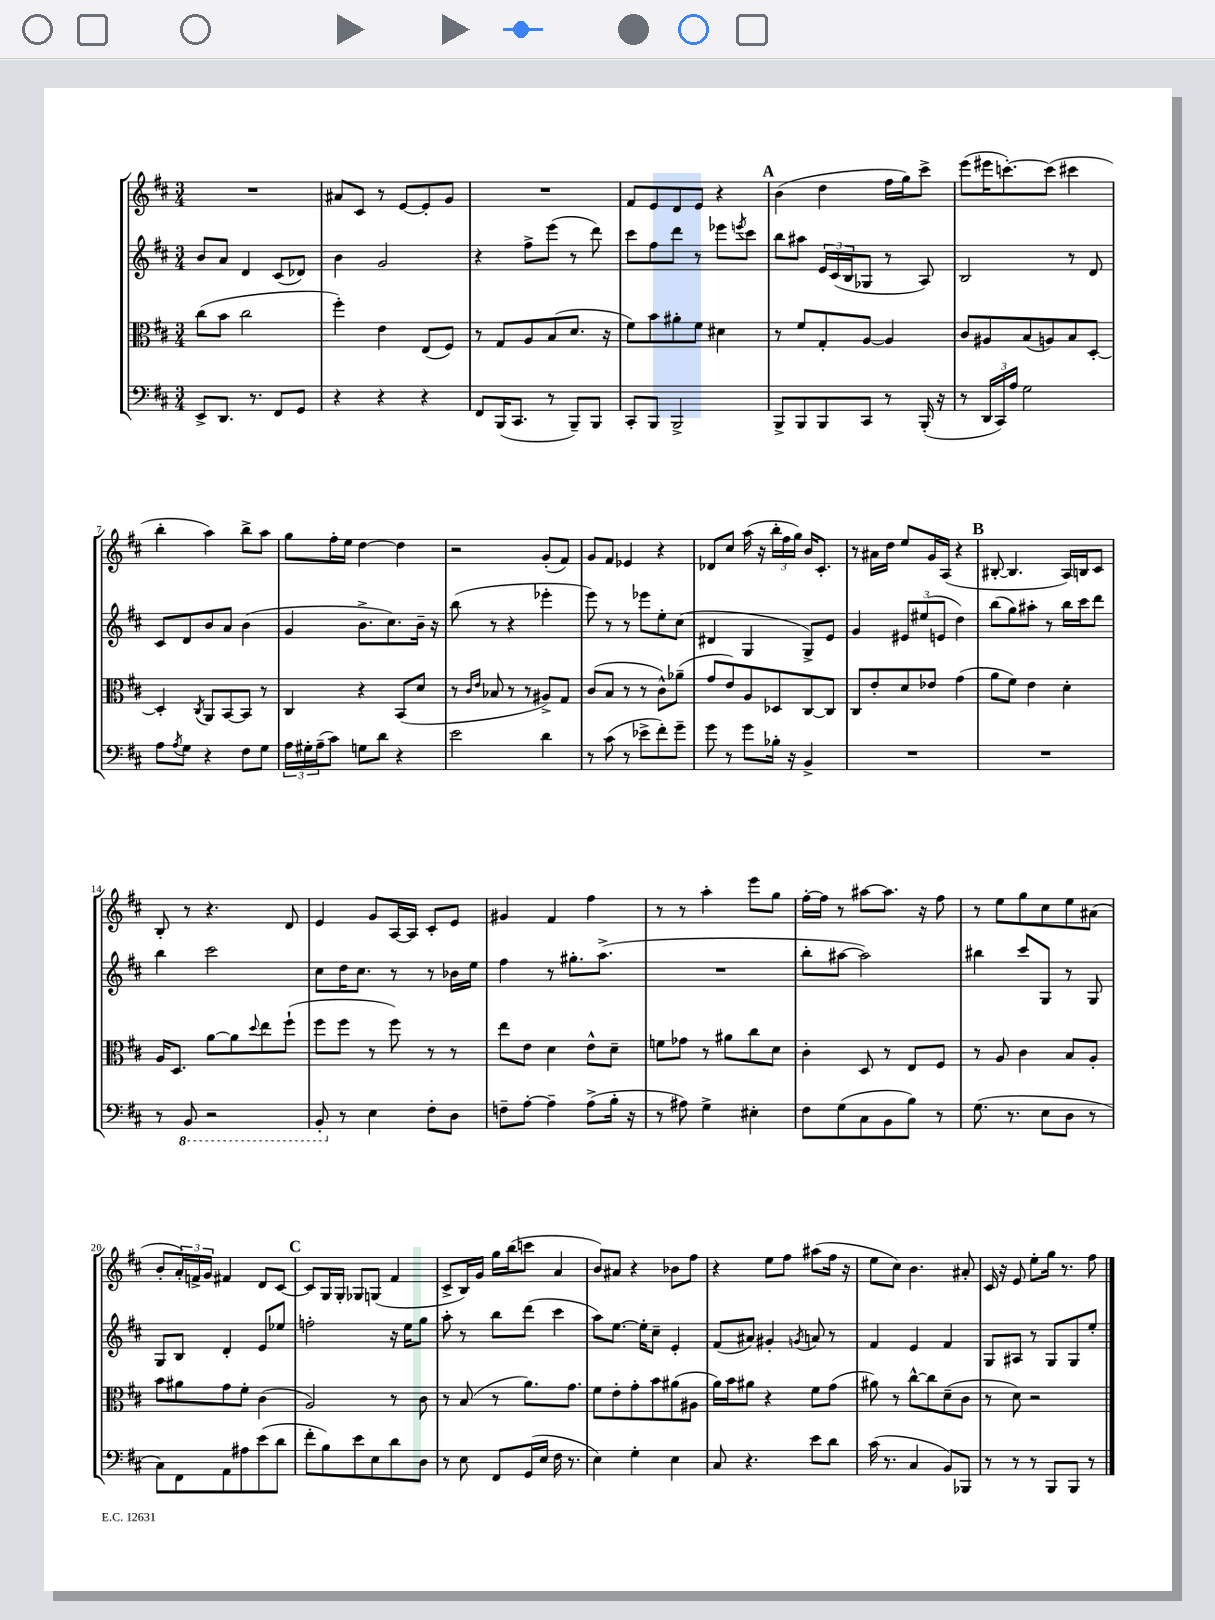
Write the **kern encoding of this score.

**kern	**kern	**kern	**kern
*staff4	*staff3	*staff2	*staff1
*clefF4	*clefC3	*clefG2	*clefG2
*k[f#c#]	*k[f#c#]	*k[f#c#]	*k[f#c#]
*M3/4	*M3/4	*M3/4	*M3/4
8EE^	(8cc#	8b	2.r
8.DD	8b	8a	.
.	2cc#	4d	.
8.r	.	.	.
8FF#	.	(8c#	.
8GG	.	8d-)	.
=	=	=	=
4r	4ff#')	4b	8a#
.	.	.	8c#
4r	4e	2g	8r
.	.	.	[8e
4r	(8E	.	8e']
.	8F#)	.	8g
=	=	=	=
8FF#	8r	4r	2.r
(16BBB	8G	.	.
8.CC#	.	.	.
.	8A	8ff#^	.
8r	(8B	(8eee	.
8BBB~)	8.d	8r	.
8BBB	.	8ddd)	.
.	16r	.	.
=	=	=	=
8CC#'	8f#)	8ccc#	8f#
8BBB	8b	8ff#	8e
2BBB^	8a#'	8ddd	8d
.	8f#	8r	8e
.	4d#	8eee-	4r
.	.	8qeee	.
.	.	8ccc#	.
=	=	=	=
8BBB^	8r	8bb	(4b
8BBB	8f#	8aa#	.
8BBB	8G'	24e	4dd
.	.	(24c#	.
.	.	24B	.
8CC#	[8A	8G-	.
8r	4A]	8r	16ff#
.	.	.	16gg)
(16BBB'	.	8A)	8ccc#^
16r	.	.	.
=	=	=	=
8r	8c#	2B	(8eee
24DD	8A#	.	16eee#
24CC#)	.	.	.
.	.	.	[8.ccc')
24A	.	.	.
2G	(8B	.	.
.	8A)	.	(8ccc]
.	8B	8r	4ccc#
.	[8D'	8d	.
=	=	=	=
8A	4D']	8c#	4bb'
8qA	.	.	.
8G	.	8d	.
.	8qC#	.	.
4r	8AA	8b	4aa)
.	[8BB	8a	.
8F#	8BB]	(4b	8bb^
8G	8r	.	8aa
=	=	=	=
24A	4C#	4g	8gg
24G#'	.	.	.
(24A~	.	.	.
8c#)	.	.	16ff#'
.	.	.	16ee
8G	4r	8.b^	[4dd
8d	.	.	.
.	.	8.cc#)	.
4r	(8BB	.	4dd]
.	8d	16b~	.
.	.	16r	.
=	=	=	=
2e	8r	(8bb	2r
.	16qqc#	.	.
.	16qqe	.	.
.	8B-	8r	.
.	8r	4r	.
.	8r	.	.
4d	8A#^)	4eee-'	(8g'
.	8G	.	8f#)
=	=	=	=
8r	(8c#	8eee)	8g
(8c#	8B	8r	8f#
8r	8r	8r	4e-
8e-^	8r	8eee-	.
8f#')	8c#^^)	8ee'	4r
8g~	(8a-~	(8cc#	.
=	=	=	=
8g	8g	4d#	8d-
8r	8e)	.	8cc#
8g	8A	4G	(16aa
.	.	.	16r
16B-'	8D-	.	24bb'
.	.	.	24ff#
16r	.	.	.
.	.	.	24gg)
4BB^	[8C#	8G^)	16b
.	.	.	8.c#'
.	8C#]	8e	.
=	=	=	=
2.r	8C#	4g	8r
.	8e'	.	16a#
.	.	.	16dd
.	8d	12e#	8ee
.	.	(12ee#	.
.	8e-	.	16g
.	.	12e	.
.	.	.	(16A
.	(4g	4dd)	4r
=	=	=	=
2.r	8a	(8bb	[8B#'
.	8f#)	8gg)	4.B#]
.	4e	8aa#'	.
.	.	8r	.
.	4d'	16bb	16A)
.	.	16ccc#	16B
.	.	8ddd	8c#
=	=	=	=
8r	16A	4bb	8B'
.	8.D	.	.
8BBB	.	.	8r
2r	[8a	2ccc#	4.r
.	8a]	.	.
.	8qqdd	.	.
.	8ee	.	.
.	(8ff#`	.	8d
=	=	=	=
8BBB'	8ff#	8cc#	4e
8r	8ff#	16dd	.
.	.	8.cc#	.
4E	8r	.	8g
.	8ff#)	8r	[16A
.	.	.	16A]
8F#'	8r	8r	8c#'
8D	8r	16b-	8e
.	.	16ee	.
=	=	=	=
8F~	8ee	4ff#	4g#
[8A'	8e	.	.
4A~]	4d	8r	4f#
.	.	8.gg#'	.
(8A^	8e^^	.	4ff#
.	.	(8.aa^	.
16B'	8d~	.	.
16r	.	.	.
=	=	=	=
8r	8f	2.r	8r
8A#)	8g-	.	8r
4G^	8r	.	4aa'
.	8a#	.	.
4E#'	8cc#	.	8eee
.	8d	.	8gg
=	=	=	=
8F#	4c#'	8bb'	[16ff#'
.	.	.	16ff#]
(8G	.	[8aa#	8r
8C#	8D	2aa#])	[8aa#
8BB	8r	.	8.aa#]
8B)	8E	.	.
.	.	.	16r
8r	8F#	.	8ff#
=	=	=	=
(8.G	8r	4bb#	8r
.	8A	.	8ee
8.r	.	.	.
.	4c#	8ccc#	8gg
8E	.	8G	8cc#
8D	8B	8r	8ee
8r	8A'	8G	(8a#
=	=	=	=
8C#)	8b	8G	8b'
8FF#	8a#	8B	24a')
.	.	.	24f^
.	.	.	24g
8AA	8g	4d'	4f#
8A#	8f#'	.	.
(8e	(4c#	8e	8d
8d	.	8ee-	[8c#
=	=	=	=
8f#'	2A)	2ff'	8c#]
8B)	.	.	16G
.	.	.	16G'
8e	.	.	8G-
8E	.	.	(8G
8d	8r	16r	4f#
.	.	16ee	.
8D	8c#	8gg	.
=	=	=	=
8r	8r	8aa'	8c#^
8E	(8B	8r	16B)
.	.	.	16g
8FF#	8r	8bb	16gg
.	.	.	(16bb
(16GG	8.a)	(8ddd	8ccc
16E	.	.	.
16F#	.	4ccc#	4a
8.r	8.g	.	.
=	=	=	=
4E)	8f#	8aa)	8b)
.	8e'	[8.ee	8a#
4G'	8g'	.	4r
.	.	16ee']	.
.	8b	8cc#~	.
4E	(8a#	4e'	8b-
.	8A#	.	8ff#
=	=	=	=
8C#	16a)	(8f#	4r
.	16b	.	.
4.r	8a#	8a#)	.
.	4r	4g#'	8ee
.	.	.	8ff#
.	.	8qg	.
8e	8f#	8a	(8aa#
8d	(8g	8r	16ff#
.	.	.	16r
=	=	=	=
(16c#	8a#)	4f#	8ee
8.r	.	.	.
.	8r	.	8cc#)
4C#	[8cc#^^	4e	4.b
.	8cc#]	.	.
8BB)	(8d~	4f#	.
8BBB-	8c#	.	8a#'
=	=	=	=
8r	8r	8G	16c#
.	.	.	16r
8r	8d)	8A#	8e
8r	2r	8r	8ee'
8BBB	.	8G	16gg
.	.	.	8.r
8BBB	.	8G	.
8r	.	8ee'	8ff#
==	==	==	==
*-	*-	*-	*-
